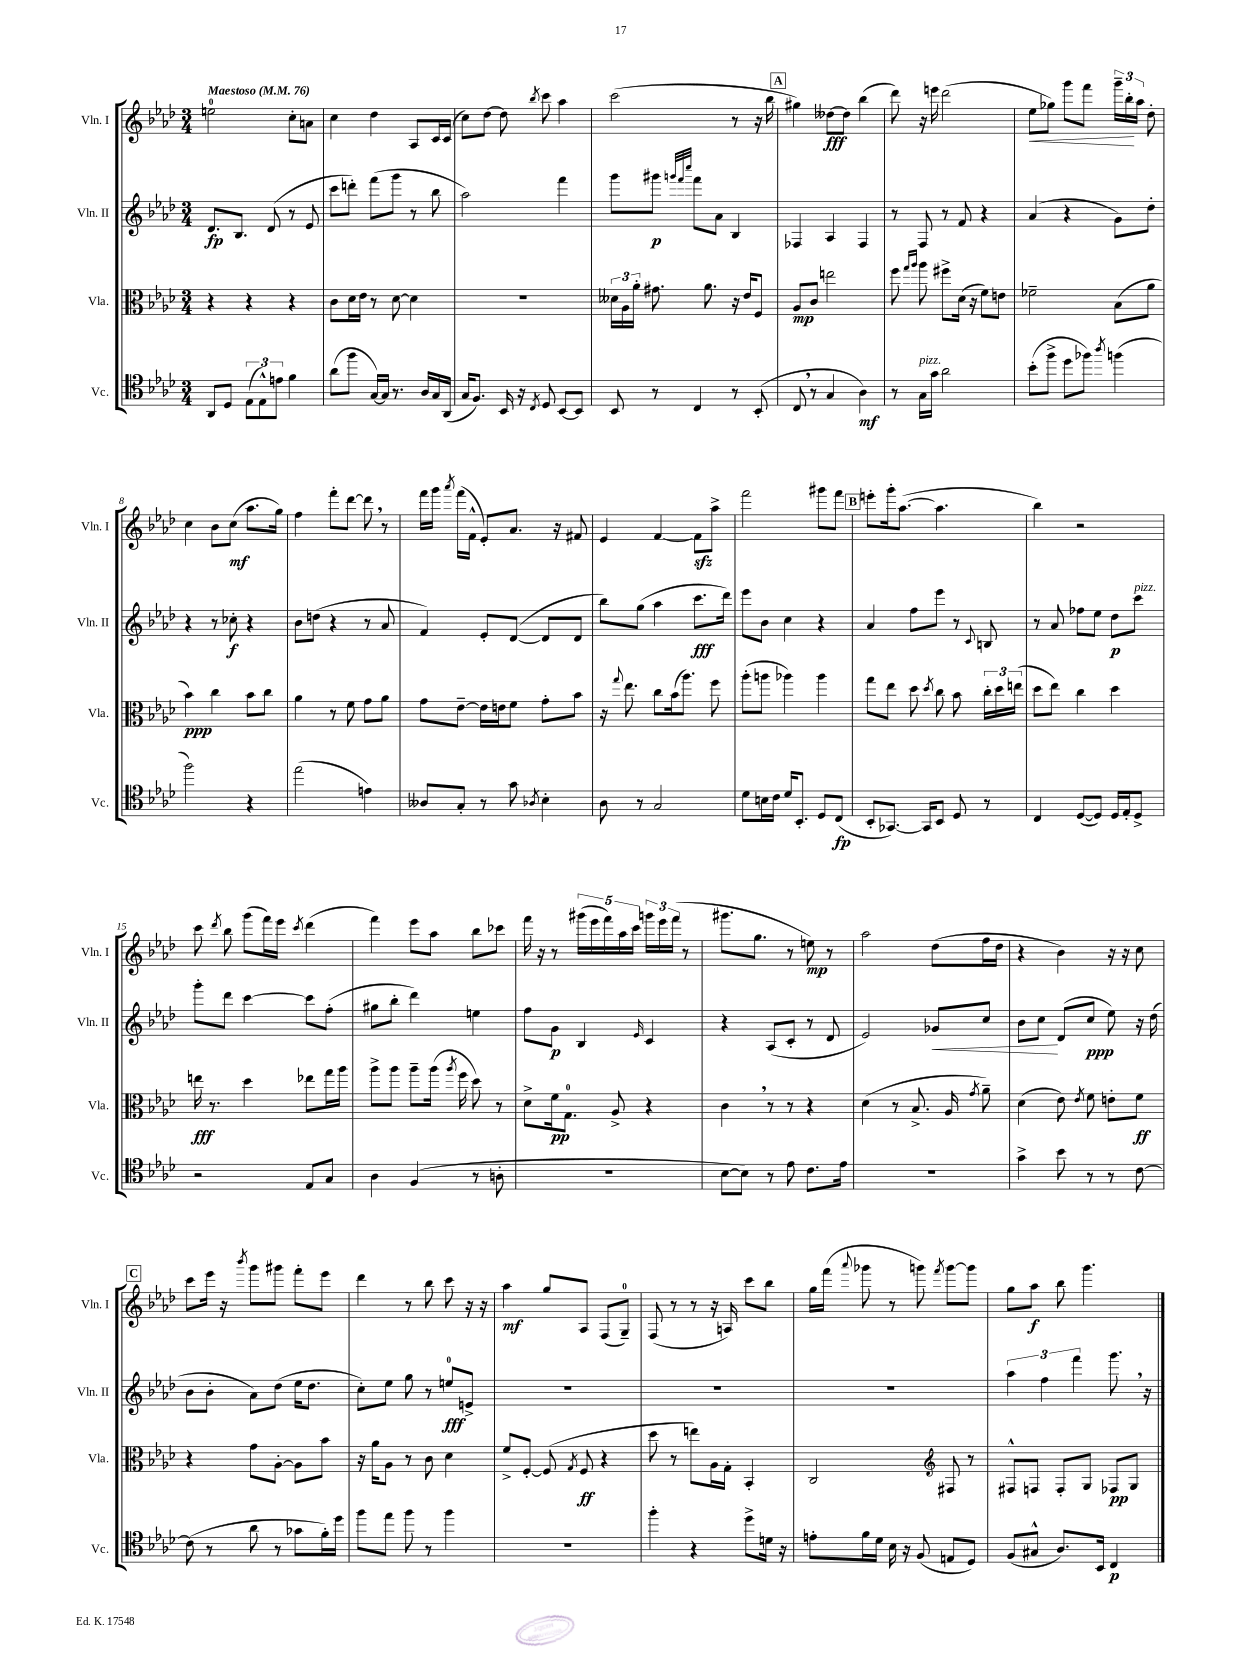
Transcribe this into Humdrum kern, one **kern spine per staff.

**kern	**dynam	**kern	**dynam	**kern	**dynam	**kern	**dynam
*part4	*part4	*part3	*part3	*part2	*part2	*part1	*part1
*staff4	*staff4	*staff3	*staff3	*staff2	*staff2	*staff1	*staff1
*I"Vc.	*	*I"Vla.	*	*I"Vln. II	*	*I"Vln. I	*
*I'Vc.	*	*I'Vla.	*	*I'Vln. II	*	*I'Vln. I	*
*clefC4	*	*clefC3	*	*clefG2	*	*clefG2	*
*k[b-e-a-d-]	*	*k[b-e-a-d-]	*	*k[b-e-a-d-]	*	*k[b-e-a-d-]	*
*M3/4	*	*M3/4	*	*M3/4	*	*M3/4	*
*MM76	*	*MM76	*	*MM76	*	*MM76	*
=1	=1	=1	=1	=1	=1	=1	=1
!	!	!	!	!	!	!LO:TX:a:B:t=Maestoso	!
8AA-/L	.	4r	.	8.d-/L	fp	2een\	.
8D-/J	.	.	.	.	.	.	.
.	.	.	.	8.B-/J	.	.	.
(12E-\L	.	4r	.	.	.	.	.
12E-^^\)	.	.	.	.	.	.	.
.	.	.	.	(8d-/	.	.	.
12en\J	.	.	.	.	.	.	.
4f\	.	4r	.	8r	.	8cc'\L	.
.	.	.	.	8e-/	.	8an\J	.
=2	=2	=2	=2	=2	=2	=2	=2
(8a-\L	.	8c\L	.	8ccc\L	.	4cc\	.
8ff\J	.	16d-\L	.	8dddn'\J)	.	.	.
.	.	16e-\JJ	.	.	.	.	.
[16G/LL)	.	8r	.	(8fff\L	.	4dd-\	.
16G/JJ]	.	.	.	.	.	.	.
8.r	.	[8d-\	.	8ggg\J	.	.	.
.	.	4d-\]	.	8r	.	8A-/L	.
16A-/LL	.	.	.	.	.	.	.
16G/	.	.	.	8bb-\	.	16c/L	.
(16AA-/JJ	.	.	.	.	.	(16c/JJ	.
=3	=3	=3	=3	=3	=3	=3	=3
16G/KL	.	2.r	.	2aa-\)	.	8cc\L)	.
8.F/J)	.	.	.	.	.	.	.
.	.	.	.	.	.	[8dd-\J	.
16BB-/	.	.	.	.	.	8dd-\]	.
16r	.	.	.	.	.	.	.
8qC/	.	.	.	.	.	8qbb-/	.
8D-/	.	.	.	.	.	8ccc\	.
[8BB-/L	.	.	.	4fff\	.	4aa-\	.
8BB-/J]	.	.	.	.	.	.	.
=4	=4	=4	=4	=4	=4	=4	=4
8BB-/	.	24d--X\LL	.	8ggg\L	.	(2ccc\	.
.	.	24A-\	.	.	.	.	.
.	.	24a-'\JJ	.	.	.	.	.
8r	.	8.g#X\	.	8ggg#X\J	p	.	.
.	.	.	.	32qqgggn/LLL	.	.	.
.	.	.	.	32qqfff/	.	.	.
.	.	.	.	32qqcccc/JJJ	.	.	.
4C/	.	.	.	8fff\L	.	.	.
.	.	8.a-\	.	.	.	.	.
.	.	.	.	8a-\J	.	.	.
8r	.	16r	.	4B-/	.	8r	.
.	.	16e-/KL	.	.	.	.	.
(8BB-'/	.	8F/J	.	.	.	16r	.
.	.	.	.	.	.	16bb-\	.
!!LO:REH:place=s1:t=A
=5	=5	=5	=5	=5	=5	=5	=5
8C,/	.	8A-/L	mp	4F-X/	.	4gg#X\)	.
8r	.	8c/J	.	.	.	.	.
4G/	.	2een\	.	4A-/	.	[8dd--X\L	fff
.	.	.	.	.	.	8dd--\J]	.
4A-\)	mf	.	.	4F-/	.	(4bb-\	.
=6	=6	=6	=6	=6	=6	=6	=6
8r	.	8ff\	.	8r	.	8ddd-\)	.
.	.	16qqgg/LL	.	.	.	.	.
.	.	16qqaa-/JJ	.	.	.	.	.
!LO:TX:a:i:t=pizz.	!	!	!	!	!	!	!
16G\LL	.	8aa-\	.	8F/	.	16r	.
16g\JJ	.	.	.	.	.	16eeen\	.
2a-\	.	8ff#X^\L	.	8r	.	(2ddd-\	.
.	.	(16d-\Jk	.	8f/	.	.	.
.	.	16r	.	.	.	.	.
.	.	8f\L)	.	4r	.	.	.
.	.	8en\J	.	.	.	.	.
=7	=7	=7	=7	=7	=7	=7	=7
!	!	!	!	!	!	!	!LO:HP:b
(8b-'\L	.	2f-X~\	.	(4a-/	.	8ee-\L	<
8ff^\J	.	.	.	.	.	8gg-X\J)	.
8dd-\L	.	.	.	4r	.	8ggg\L	.
8ff-X\J)	.	.	.	.	.	8fff\J	.
8qaa-/	.	.	.	.	.	.	.
(4ffn\	.	(8B-\L	.	8g\L)	.	24ggg~\LL	.
.	.	.	.	.	.	24bb-'\	.
.	.	.	.	.	.	24aa-\JJ	[
.	.	8a-\J	.	8dd-'\J	.	8dd-'\	.
!!LO:LB:g=z
=8	=8	=8	=8	=8	=8	=8	=8
2ff\)	.	4b-\)	ppp	4r	.	4cc\	.
.	.	4cc\	.	8r	.	8b-\L	.
.	.	.	.	8cc-X'\	f	(8cc\J	mf
4r	.	8b-\L	.	4r	.	8.aa-\L	.
.	.	8cc\J	.	.	.	.	.
.	.	.	.	.	.	16gg\Jk)	.
=9	=9	=9	=9	=9	=9	=9	=9
(2ee-\	.	4a-\	.	8b-\L	.	4ff\	.
.	.	.	.	(8ddn\J	.	.	.
.	.	8r	.	4r	.	8fff'\L	.
.	.	8f\	.	.	.	[8ddd-\J	.
4en\)	.	8g\L	.	8r	.	8ddd-,\]	.
.	.	8a-\J	.	8a-/	.	8r	.
=10	=10	=10	=10	=10	=10	=10	=10
8A--X/L	.	8g\L	.	4f/)	.	16fff\LL	.
.	.	.	.	.	.	16ggg\JJ	.
.	.	.	.	.	.	8qaaa-/	.
8G'/J	.	[8e-~\J	.	.	.	(16fff\LL	.
.	.	.	.	.	.	16f^^\JJ	.
8r	.	16e-\LL]	.	8e-'/L	.	8e-'/L)	.
.	.	16en\J	.	.	.	.	.
8g\	.	8f\J	.	([8d-/J	.	8.a-/J	.
8qA-X/	.	.	.	.	.	.	.
4B-'\	.	8g'\L	.	8d-/L]	.	.	.
.	.	.	.	.	.	16r	.
.	.	8b-\J	.	8d-/J	.	8f#X/	.
=11	=11	=11	=11	=11	=11	=11	=11
8A-\	.	16r	.	8bb-\L)	.	4e-/	.
.	.	8qqgg/	.	.	.	.	.
.	.	8.ee-\	.	.	.	.	.
8r	.	.	.	(8gg\J	.	.	.
2G/	.	8cc\L	.	4aa-\	.	[4f/	.
.	.	(16b-\k	.	.	.	.	.
.	.	8.aa-\J)	.	.	.	.	.
.	.	.	.	8.ccc\L	fff	8fzz\L]	.
.	.	8ff\	.	.	.	8aa-^\J	.
.	.	.	.	16ddd-\Jk)	.	.	.
=12	=12	=12	=12	=12	=12	=12	=12
8d-\L	.	(8aa-'\L	.	8eee-\L	.	2fff\	.
16Bn\L	.	8aan\J	.	8b-\J	.	.	.
16c\JJ	.	.	.	.	.	.	.
16d-/KL	.	4aa-X\)	.	4cc\	.	.	.
8.BB-'/J	.	.	.	.	.	.	.
8D-/L	.	4aa-\	.	4r	.	8ggg#X\L	.
(8C/J	fp	.	.	.	.	8fff\J	.
!!LO:REH:place=s1:t=B
=13	=13	=13	=13	=13	=13	=13	=13
8BB-'/L	.	8gg\L	.	4a-/	.	8eeen'\L	.
[8.GG-X/J)	.	8ee-\J	.	.	.	16ggg'\k	.
.	.	.	.	.	.	([8.aa-\J	.
.	.	8dd-\	.	8ff\L	.	.	.
16GG-/KL]	.	.	.	.	.	.	.
.	.	8qdd-/	.	.	.	.	.
8BB-/J	.	8cc\	.	8eee-\J	.	4.aa-\]	.
8D-/	.	8b-\	.	8r	.	.	.
.	.	.	.	8qqc/	.	.	.
8r	.	24cc'\LL	.	8Bn/	.	.	.
.	.	24dd-\	.	.	.	.	.
.	.	(24een\JJ	.	.	.	.	.
=14	=14	=14	=14	=14	=14	=14	=14
4C/	.	8dd-\L	.	8r	.	4bb-\)	.
.	.	8ee-\J)	.	8a-/	.	.	.
([8D-/L	.	4cc\	.	8ff-X\L	.	2r	.
8D-/J])	.	.	.	8ee-\J	.	.	.
16D-/LL	.	4dd-\	.	8dd-\L	p	.	.
16E-'/J	.	.	.	.	.	.	.
!	!	!	!	!LO:TX:a:i:t=pizz.	!	!	!
8D-^/J	.	.	.	8ccc\J	.	.	.
!!LO:LB:g=z
=15	=15	=15	=15	=15	=15	=15	=15
2r	.	16een\	fff	8ggg'\L	.	8ccc\	.
.	.	8.r	.	.	.	.	.
.	.	.	.	.	.	8qddd-/	.
.	.	.	.	8ddd-\J	.	8bb-\	.
.	.	4dd-\	.	[4ccc\	.	(8ggg\L	.
.	.	.	.	.	.	16fff\L)	.
.	.	.	.	.	.	16eee-\JJ	.
.	.	.	.	.	.	8qccc/	.
8E-/L	.	8ee-X\L	.	8ccc\L]	.	(4ddd-\	.
8G/J	.	16gg\L	.	(8ff'\J	.	.	.
.	.	16aa-\JJ	.	.	.	.	.
=16	=16	=16	=16	=16	=16	=16	=16
4A-\	.	8aa-^\L	.	8gg#X\L	.	4fff\)	.
.	.	8aa-\J	.	8bb-'\J	.	.	.
(4F/	.	8aa-~\L	.	4ddd-\)	.	8eee-\L	.
.	.	(16aa-\Jk	.	.	.	8aa-\J	.
.	.	8qaa-/	.	.	.	.	.
.	.	16ff\	.	.	.	.	.
8r	.	8dd-\)	.	4een\	.	8bb-\L	.
8An'\	.	8r	.	.	.	8ccc-X\J	.
=17	=17	=17	=17	=17	=17	=17	=17
2.r	.	8d-^\L	.	8ff\L	.	16fff\	.
.	.	.	.	.	.	16r	.
.	.	16f\k	pp	8g\J	p	8r	.
.	.	8.G\J	.	.	.	.	.
.	.	.	.	4B-/	.	(20ggg#X\LL	.
.	.	.	.	.	.	20eee-\	.
.	.	.	.	.	.	20fff\)	.
.	.	8A-^/	.	.	.	.	.
.	.	.	.	.	.	20aa-\	.
.	.	.	.	.	.	20ccc\JJ	.
.	.	.	.	16qqe-/	.	.	.
.	.	4r	.	4c/	.	24gggn\LL	.
.	.	.	.	.	.	24eee-\	.
.	.	.	.	.	.	(24fff\JJ	.
.	.	.	.	.	.	8r	.
=18	=18	=18	=18	=18	=18	=18	=18
[8B-\L	.	4c,\	.	4r	.	8.ggg#X\L	.
8B-\J])	.	.	.	.	.	.	.
.	.	.	.	.	.	8.gg\J	.
8r	.	8r	.	(8A-/L	.	.	.
8e-\	.	8r	.	8c'/J	.	8r	.
8.c\L	.	4r	.	8r	.	8een\)	mp
.	.	.	.	8d-/	.	8r	.
16e-\Jk	.	.	.	.	.	.	.
=19	=19	=19	=19	=19	=19	=19	=19
2.r	.	(4d-\	.	2e-/)	.	2aa-\	.
.	.	8r	.	.	.	.	.
.	.	8.B-^/	.	.	.	.	.
!	!	!	!	!	!LO:HP:b	!	!
.	.	.	.	8g-X/L	<	(8dd-\L	.
.	.	16A-/	.	.	.	.	.
.	.	8qg/	.	.	.	.	.
.	.	8a-~\)	.	8cc/J	.	16ff\L	.
.	.	.	.	.	.	16dd-\JJ	.
=20	=20	=20	=20	=20	=20	=20	=20
4g^\	.	(4d-\	.	8b-\L	.	4r	.
.	.	.	.	8cc\J	.	.	.
8b-\	.	8e-\)	.	(8d-/L	[	4b-\)	.
.	.	8qe-/	.	.	.	.	.
8r	.	8f\	.	8cc/J	ppp	.	.
8r	.	8en'\L	.	8ee-\)	.	16r	.
.	.	.	.	.	.	16r	.
[8c\	.	8f\J	ff	16r	.	8cc\	.
.	.	.	.	(16dd-\	.	.	.
!!LO:LB:g=z
!!LO:REH:place=s1:t=C
=21	=21	=21	=21	=21	=21	=21	=21
(8c\]	.	4r	.	8b-\L	.	8ccc\L	.
8r	.	.	.	8b-'\J	.	16eee-\Jk	.
.	.	.	.	.	.	16r	.
.	.	.	.	.	.	8qbbb-/	.
8a-\	.	8g\L	.	8a-\L)	.	8ggg\L	.
8r	.	[8A-'\J	.	(8dd-\J	.	8ggg#X\J	.
8g-X\L	.	8A-\L]	.	16ee-\KL	.	8fff'\L	.
.	.	.	.	8.dd-\J	.	.	.
16f'\L)	.	8b-\J	.	.	.	8eee-\J	.
16dd-\JJ	.	.	.	.	.	.	.
=22	=22	=22	=22	=22	=22	=22	=22
8ff\L	.	16r	.	8cc'\L)	.	4ddd-\	.
.	.	16a-\KL	.	.	.	.	.
8ee-\J	.	8A-\J	.	8ee-\J	.	.	.
8ff\	.	8r	.	8gg\	.	8r	.
8r	.	8c\	.	8r	.	8bb-\	.
4ff\	.	4d-\	.	8een/L	fff	8ccc\	.
.	.	.	.	8en^/J	.	16r	.
.	.	.	.	.	.	16r	.
=23	=23	=23	=23	=23	=23	=23	=23
2.r	.	8f^/L	.	2.r	.	4aa-\	mf
.	.	[8F'/J	.	.	.	.	.
.	.	(8F/]	.	.	.	8gg/L	.
.	.	8qG/	.	.	.	.	.
.	.	8F/	ff	.	.	8A-/J	.
.	.	4r	.	.	.	(8F/L	.
.	.	.	.	.	.	8G~/J)	.
=24	=24	=24	=24	=24	=24	=24	=24
4ff'\	.	8dd-\	.	2.r	.	(8F/	.
.	.	8r	.	.	.	8r	.
4r	.	8een\L)	.	.	.	8r	.
.	.	16A-\L	.	.	.	16r	.
.	.	16G'\JJ	.	.	.	16An/)	.
8dd-^\L	.	4BB-'/	.	.	.	8ccc\L	.
16dn\Jk	.	.	.	.	.	8bb-\J	.
16r	.	.	.	.	.	.	.
=25	=25	=25	=25	=25	=25	=25	=25
8en'\L	.	2C/	.	2.r	.	16gg\LL	.
.	.	.	.	.	.	(16fff\JJ	.
.	.	.	.	.	.	8qqaaa-/	.
16f\L	.	.	.	.	.	8ggg-X\	.
16d-\JJ	.	.	.	.	.	.	.
16B-\	.	.	.	.	.	8r	.
16r	.	.	.	.	.	.	.
(8F/	.	.	.	.	.	8gggn\)	.
*	*	*clefG2	*	*	*	*	*
.	.	.	.	.	.	8qfff/	.
8En/L	.	8F#X/	.	.	.	[8ggg\L	.
8D-/J)	.	8r	.	.	.	8ggg\J]	.
=26	=26	=26	=26	=26	=26	=26	=26
(8F/L	.	8F#X^^/L	.	6aa-\	.	8gg\L	.
8G#X^^/J	.	8Fn/J	.	.	.	8aa-\J	f
.	.	.	.	6ff\	.	.	.
8.A-/L)	.	8F'/L	.	.	.	8bb-\	.
.	.	.	.	6fff\	.	.	.
.	.	8G/J	.	.	.	4.ggg\	.
16BB-/Jk	.	.	.	.	.	.	.
4C/	p	8F-X/L	pp	8.ggg,\	.	.	.
.	.	8G/J	.	.	.	.	.
.	.	.	.	16r	.	.	.
==	==	==	==	==	==	==	==
*-	*-	*-	*-	*-	*-	*-	*-
